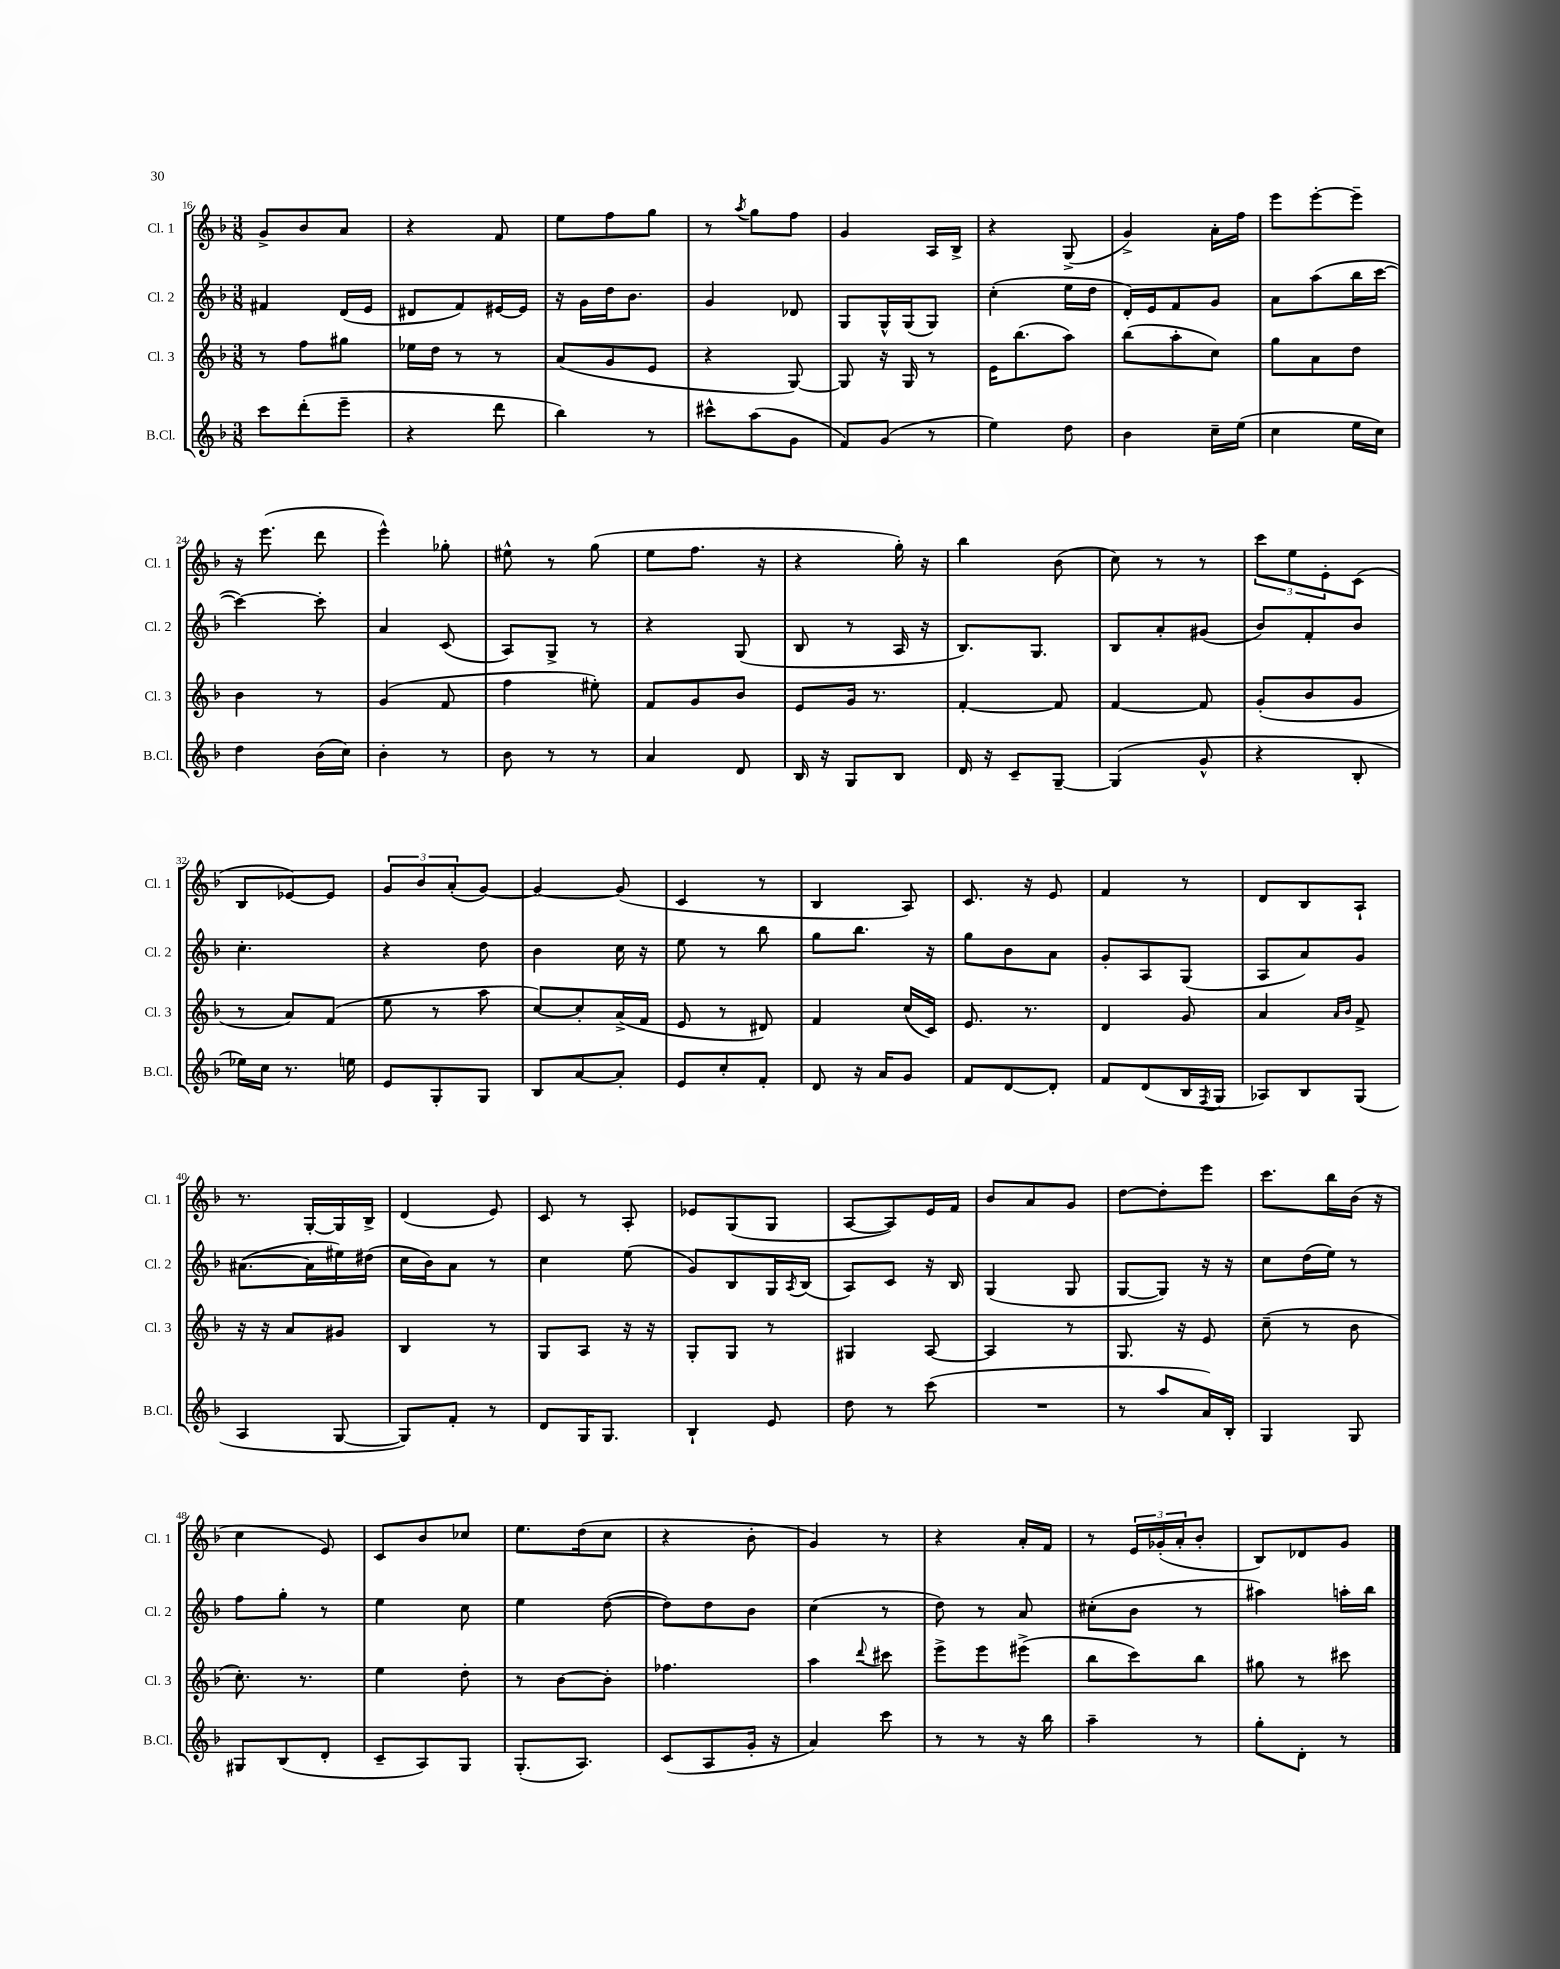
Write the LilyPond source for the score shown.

<<
\new StaffGroup <<
\new Staff = "s0" \with { instrumentName = "Cl. 1" shortInstrumentName = "Cl. 1" } {
    \clef treble \key f \major \numericTimeSignature \time 3/8
    g'8-> bes'8 a'8 |
    r4 f'8 |
    e''8 f''8 g''8 |
    r8 \acciaccatura { a''8 } g''8 f''8 |
    g'4 a16 bes16-> |
    r4 g8->( |
    g'4->) a'16-. f''16 |
    e'''8 e'''8~-. e'''8-- |
    r16 e'''8.( d'''8 |
    e'''4-^) ges''8-. |
    eis''8-^ r8 g''8( |
    e''8 f''8. r16 |
    r4 g''16-.) r16 |
    bes''4 bes'8( |
    c''8) r8 r8 |
    \tuplet 3/2 { c'''8 e''8 e'8-. } c'8( |
    bes8 ees'8~) ees'8 |
    \tuplet 3/2 { g'8 bes'8 a'8-.( } g'8~) |
    g'4~ g'8( |
    c'4 r8 |
    bes4 a8) |
    c'8. r16 e'8 |
    f'4 r8 |
    d'8 bes8 a8-! |
    r8. g16~-. g16 bes16-> |
    d'4( e'8) |
    c'8 r8 a8-. |
    ees'8 g8( g8 |
    a8~ a8) e'16 f'16 |
    bes'8 a'8 g'8 |
    d''8~ d''8-. e'''8 |
    c'''8. bes''16 bes'16( r16 |
    c''4 e'8) |
    c'8 bes'8 ces''8 |
    e''8. d''16( c''8 |
    r4 bes'8-. |
    g'4) r8 |
    r4 a'16-. f'16 |
    r8 \tuplet 3/2 { e'16 ges'16-.( a'16-. } bes'8-. |
    bes8) des'8 g'8 \bar "|." |
}
\new Staff = "s1" \with { instrumentName = "Cl. 2" shortInstrumentName = "Cl. 2" } {
    \clef treble \key f \major \numericTimeSignature \time 3/8
    fis'4 d'16( e'16 |
    dis'8 f'8) eis'16~ eis'16 |
    r16 g'16 d''16 bes'8. |
    g'4 des'8 |
    g8 g16-^ g16( g8) |
    c''4-.( e''16 d''16 |
    d'16-.) e'16 f'8 g'8 |
    a'8 a''8( bes''16 c'''16~ |
    c'''4~) c'''8-. |
    a'4 c'8( |
    a8) g8-> r8 |
    r4 g8( |
    bes8 r8 a16 r16 |
    bes8.) g8. |
    bes8 a'8-. gis'8( |
    bes'8) f'8-. bes'8 |
    c''4.-. |
    r4 d''8 |
    bes'4 c''16 r16 |
    e''8 r8 bes''8 |
    g''8 bes''8. r16 |
    g''8 bes'8 a'8 |
    g'8-. a8 g8( |
    a8 a'8) g'8 |
    ais'8.~( ais'16 eis''16) dis''16( |
    c''16 bes'16) a'8 r8 |
    c''4 e''8( |
    g'8) bes8 g16 \acciaccatura { a8 } bes16( |
    a8) c'8 r16 bes16 |
    g4( g8 |
    g8~ g8) r16 r16 |
    c''8 d''16( e''16) r8 |
    f''8 g''8-. r8 |
    e''4 c''8 |
    e''4 d''8~( |
    d''8) d''8 bes'8 |
    c''4( r8 |
    d''8) r8 a'8 |
    cis''8-.( bes'8 r8 |
    ais''4) a''16-. bes''16 \bar "|." |
}
\new Staff = "s2" \with { instrumentName = "Cl. 3" shortInstrumentName = "Cl. 3" } {
    \clef treble \key f \major \numericTimeSignature \time 3/8
    r8 f''8 gis''8 |
    ees''16 d''16 r8 r8 |
    a'8( g'8 e'8 |
    r4 g8~) |
    g8 r16 g16 r8 |
    e'16 bes''8.( a''8) |
    bes''8( a''8-. c''8) |
    g''8 a'8 d''8 |
    bes'4 r8 |
    g'4( f'8 |
    f''4 eis''8-.) |
    f'8 g'8 bes'8 |
    e'8 g'16 r8. |
    f'4~-. f'8 |
    f'4~ f'8 |
    g'8-.( bes'8 g'8 |
    r8 a'8) f'8( |
    e''8 r8 a''8 |
    c''8~) c''8-. a'16->( f'16 |
    e'8 r8 dis'8) |
    f'4 c''16( c'16) |
    e'8. r8. |
    d'4 g'8 |
    a'4 \grace { a'16 bes'16 } f'8-> |
    r16 r16 a'8 gis'8 |
    bes4 r8 |
    g8 a8 r16 r16 |
    g8-. g8 r8 |
    gis4 a8~ |
    a4 r8 |
    g8. r16 e'8 |
    c''8--( r8 bes'8 |
    c''8.-.) r8. |
    e''4 d''8-. |
    r8 bes'8~ bes'8-. |
    fes''4. |
    a''4 \appoggiatura { d'''8 } cis'''8 |
    e'''8-> e'''8 eis'''8->( |
    bes''8 c'''8) bes''8 |
    gis''8 r8 cis'''8 \bar "|." |
}
\new Staff = "s3" \with { instrumentName = "B.Cl." shortInstrumentName = "B.Cl." } {
    \clef treble \key f \major \numericTimeSignature \time 3/8
    c'''8 d'''8-.( e'''8-- |
    r4 d'''8 |
    bes''4) r8 |
    cis'''8-^ a''8( g'8 |
    f'8) g'8( r8 |
    e''4) d''8 |
    bes'4 c''16-- e''16( |
    c''4 e''16 c''16) |
    d''4 bes'16( c''16) |
    bes'4-. r8 |
    bes'8 r8 r8 |
    a'4 d'8 |
    bes16 r16 g8 bes8 |
    d'16 r16 c'8-- g8~-- |
    g4( g'8-^ |
    r4 bes8-. |
    ees''16) c''16 r8. e''16 |
    e'8 g8-. g8 |
    bes8 a'8~ a'8-. |
    e'8 c''8-. f'8-. |
    d'8 r16 a'16 g'8 |
    f'8 d'8~ d'8-. |
    f'8 d'8( bes16 \acciaccatura { f8 } g16 |
    aes8) bes8 g8( |
    a4 g8~ |
    g8) f'8-. r8 |
    d'8 g16 g8. |
    bes4-! e'8 |
    d''8 r8 c'''8( |
    R4. |
    r8 a''8 a'16) bes16-. |
    g4 g8 |
    gis8 bes8( d'8-. |
    c'8-- a8) g8 |
    g8.-.( a8.) |
    c'8( a8 g'16-. r16 |
    a'4) c'''8 |
    r8 r8 r16 bes''16 |
    a''4-- r8 |
    g''8-. d'8-. r8 \bar "|." |
}
>>
>>
\layout { \context { \Score currentBarNumber = #16 } }
